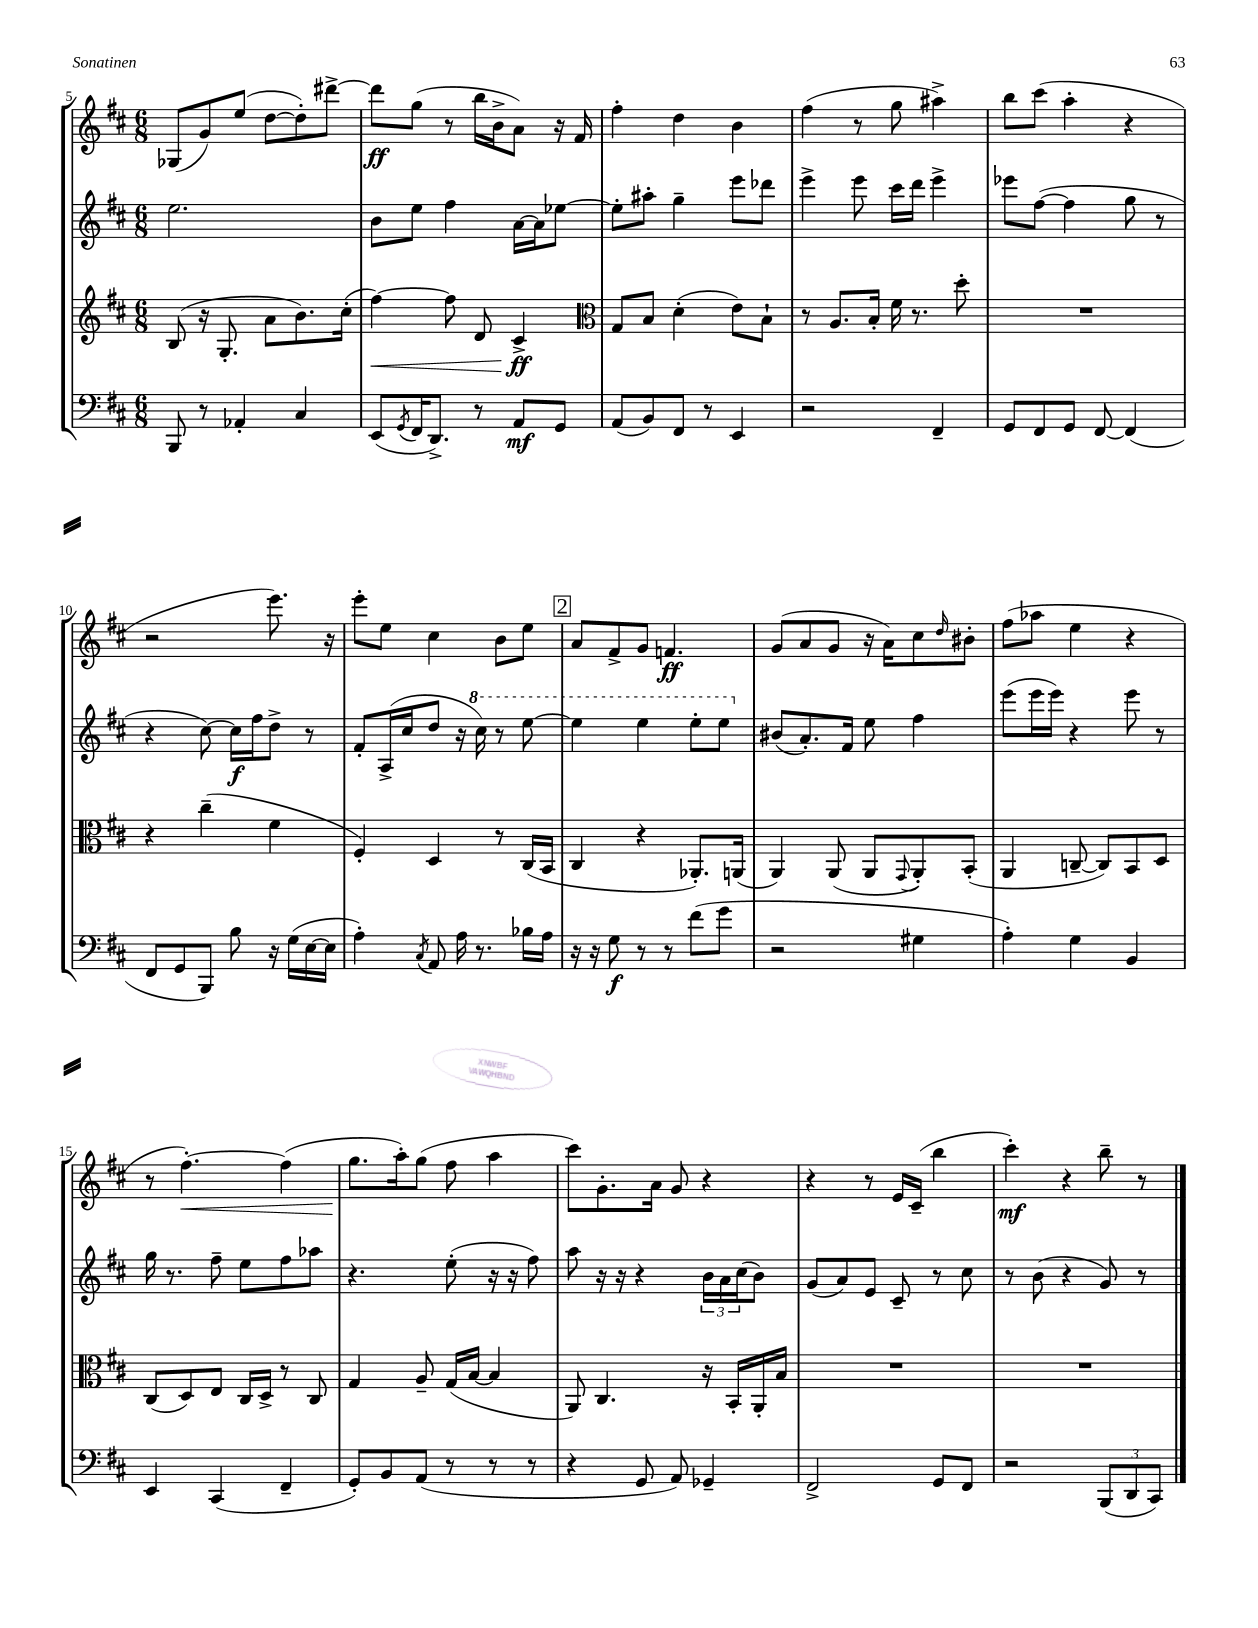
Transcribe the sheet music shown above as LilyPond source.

<<
\new StaffGroup <<
\new Staff = "s0" {
    \clef treble \key d \major \numericTimeSignature \time 6/8
    ges8( g'8) e''8( d''8~ d''8-.) dis'''8~-> |
    dis'''8\ff g''8( r8 b''16 b'16-> a'8) r16 fis'16 |
    fis''4-. d''4 b'4 |
    fis''4( r8 g''8 ais''4->) |
    b''8 cis'''8( a''4-. r4 |
    r2 e'''8.) r16 |
    e'''8-. e''8 cis''4 b'8 e''8 |
    \mark \markup { \box "2" } a'8 fis'8-> g'8 f'4.\ff |
    g'8( a'8 g'8 r16 a'16) cis''8 \grace { d''16 } bis'8-. |
    fis''8( aes''8 e''4 r4 |
    r8 fis''4.~-.\<) fis''4( |
    g''8.\! a''16-.) g''8( fis''8 a''4 |
    cis'''8) g'8.-. a'16 g'8 r4 |
    r4 r8 e'16 cis'16--( b''4 |
    cis'''4-.\mf) r4 b''8-- r8 \bar "|." |
}
\new Staff = "s1" {
    \clef treble \key d \major \numericTimeSignature \time 6/8
    e''2. |
    b'8 e''8 fis''4 a'16~ a'16 ees''8~ |
    ees''8-. ais''8-. g''4-- e'''8 des'''8 |
    e'''4-> e'''8 cis'''16 d'''16 e'''4-> |
    ees'''8 fis''8~( fis''4 g''8 r8 |
    r4 cis''8~) cis''16\f fis''16 d''8-> r8 |
    fis'8-. a16->( cis''16 d''8 r16 \ottava #1 cis'''16) r8 e'''8~ |
    \mark \markup { \box "2" } e'''4 e'''4 e'''8-. e'''8 \ottava #0 |
    bis'8( a'8.-.) fis'16 e''8 fis''4 |
    e'''8( e'''16 e'''16) r4 e'''8 r8 |
    g''16 r8. fis''8-- e''8 fis''8 aes''8 |
    r4. e''8-.( r16 r16 fis''8) |
    a''8 r16 r16 r4 \tuplet 3/2 { b'16 a'16 cis''16( } b'8) |
    g'8( a'8) e'8 cis'8-- r8 cis''8 |
    r8 b'8( r4 g'8) r8 \bar "|." |
}
\new Staff = "s2" {
    \clef treble \key d \major \numericTimeSignature \time 6/8
    b8( r16 g8.-. a'8 b'8.) cis''16-.( |
    fis''4~\<) fis''8 d'8 cis'4->\ff\! |
    \clef alto g8 b8 d'4-.( e'8) b8-! |
    r8 a8. b16-. fis'16 r8. d''8-. |
    R2. |
    r4 cis''4--( fis'4 |
    fis4-.) d4 r8 cis16( b,16 |
    \mark \markup { \box "2" } cis4 r4 aes,8.-.) a,16( |
    a,4) a,8( a,8 \appoggiatura { g,8 } a,8-.) b,8-.( |
    a,4 c8~-- c8) b,8 d8 |
    cis8( d8) e8 cis16 d16-> r8 cis8 |
    g4 a8-- g16( b16~ b4 |
    a,8) cis4. r16 b,16-. a,16-. b16 |
    R2. |
    R2. \bar "|." |
}
\new Staff = "s3" {
    \clef bass \key d \major \numericTimeSignature \time 6/8
    b,,8 r8 aes,4-. cis4 |
    e,8( \acciaccatura { g,8 } fis,16 d,8.->) r8 a,8\mf g,8 |
    a,8( b,8) fis,8 r8 e,4 |
    r2 fis,4-- |
    g,8 fis,8 g,8 fis,8~ fis,4( |
    fis,8 g,8 b,,8) b8 r16 g16( e16~ e16 |
    a4-.) \acciaccatura { cis8 } a,8 a16 r8. bes16 a16 |
    \mark \markup { \box "2" } r16 r16 g8\f r8 r8 fis'8( g'8 |
    r2 gis4 |
    a4-.) g4 b,4 |
    e,4 cis,4( fis,4-- |
    g,8-.) b,8 a,8( r8 r8 r8 |
    r4 g,8 a,8) ges,4-- |
    fis,2-> g,8 fis,8 |
    r2 \tuplet 3/2 { b,,8( d,8 cis,8) } \bar "|." |
}
>>
>>
\layout { \context { \Score currentBarNumber = #5 } }
